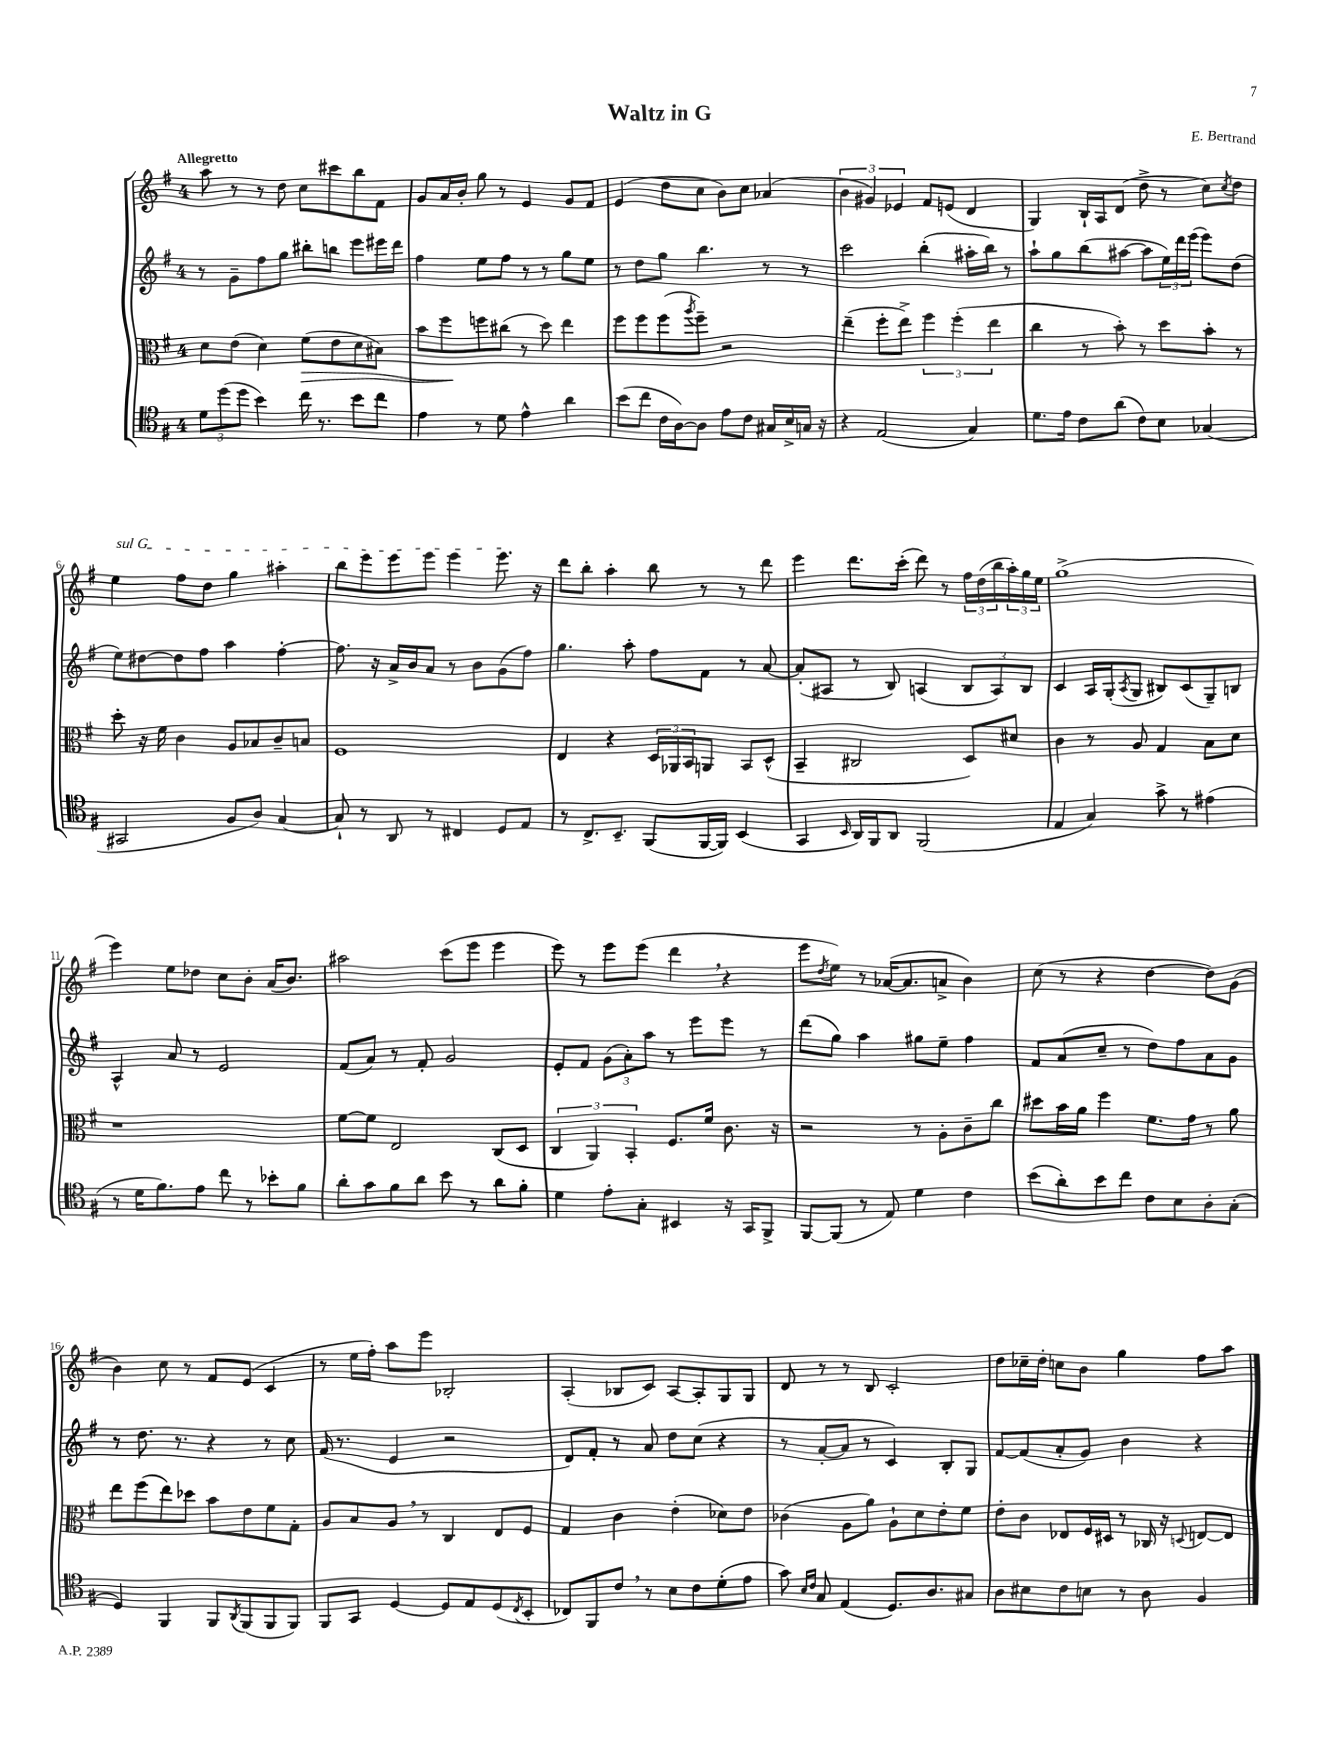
\header { title = "Waltz in G" composer = "E. Bertrand" }
<<
\new StaffGroup <<
\new Staff = "s0" {
    \clef treble \key g \major \once \override Staff.TimeSignature.style = #'single-digit \time 4/4 \tempo "Allegretto"
    a''8 r8 r8 d''8 c''8 cis'''8 b''8 fis'8 |
    g'8 a'16 b'16-. g''8 r8 e'4 g'8 fis'8 |
    e'4( d''8 c''8 b'8) c''8 aes'4( |
    \tuplet 3/2 { b'4 gis'4) ees'4 } fis'8 e'8( d'4 |
    g4) b16-! a16 d'8( d''8-> r8 c''8) \acciaccatura { c''8 } d''8 |
    \once \override TextSpanner.bound-details.left.text = \markup { \italic "sul G" } e''4\startTextSpan fis''8 d''8 g''4 ais''4-. |
    b''8 e'''8 e'''8 e'''8 e'''4 e'''8.\stopTextSpan r16 |
    d'''8 b''8-. a''4-. b''8 r8 r8 d'''8 |
    e'''4 d'''8. c'''16-.( d'''8) r8 \tuplet 3/2 { fis''16 d''16( b''16 } \tuplet 3/2 { a''16-.) g''16 e''16 } |
    g''1->( |
    e'''4) e''8 des''8 c''8 b'8-. a'16( b'8.) |
    ais''2 c'''8( e'''8 e'''4 |
    e'''8) r8 e'''8 e'''8( d'''4 \breathe r4 |
    e'''8 \acciaccatura { d''8 } e''8) r8 aes'16~( aes'8. a'8-> b'4) |
    c''8( r8 r4 d''4~ d''8) g'8( |
    b'4) c''8 r8 fis'8 e'8( c'4 |
    r8 e''16 fis''16-.) a''8 e'''8 bes2-. |
    a4-.( bes8 c'8) a8~ a8-. g8 g8 |
    d'8 r8 r8 b8 c'2-. |
    d''8 ces''16-- d''16-. c''8 b'8 g''4 fis''8 a''8 \bar "|." |
}
\new Staff = "s1" {
    \clef treble \key g \major \once \override Staff.TimeSignature.style = #'single-digit \time 4/4
    r8 g'8-- fis''8 g''8 bis''8-. b''8 e'''8 eis'''16 d'''16 |
    fis''4 e''8 fis''8 r8 r8 g''8 e''8 |
    r8 d''8 g''8 b''4. r8 r8 |
    c'''2 b''4-.( ais''16-. b''16) r8 |
    a''8-! g''8 b''8( ais''8~ ais''8 \tuplet 3/2 { e''16) d'''16 e'''16( } e'''8) d''8( |
    e''8) dis''8~ dis''8 fis''8 a''4 fis''4~-. |
    fis''8. r16 a'16-> b'16 a'8 r8 b'8 g'8( fis''8) |
    g''4. a''8-. fis''8 fis'8 r8 a'8~ |
    a'8-.( ais8 r8 b8) a4( \tuplet 3/2 { b8 a8) b8 } |
    c'4 a16 g16-.( \acciaccatura { a8 } g8 bis8) c'8( g8--) b8 |
    a4-^ a'8 r8 e'2 |
    fis'8( a'8) r8 fis'8-. g'2 |
    e'8-. fis'8 \tuplet 3/2 { g'8( a'8-.) a''8 } r8 e'''8 e'''8 r8 |
    d'''8( g''8) a''4 gis''8 e''8-- fis''4 |
    fis'8 a'8( c''8-- r8 d''8) fis''8 a'8 g'8 |
    r8 d''8. r8. r4 r8 c''8 |
    fis'16( r8. e'4 r2 |
    d'8) fis'8-. r8 a'8 d''8 c''8( r4 |
    r8 a'8~-. a'8 r8 c'4) b8-. g8 |
    fis'8~ fis'8( a'8-. g'8) b'4 r4 \bar "|." |
}
\new Staff = "s2" {
    \clef alto \key g \major \once \override Staff.TimeSignature.style = #'single-digit \time 4/4
    d'8 e'8( d'4) fis'8\>( e'8 d'8 bis8) |
    b'8 fis''8\! f''8 cis''8( r8 d''8) e''4 |
    fis''8 fis''8 fis''8( \acciaccatura { a''8 } fis''8--) r2 |
    e''4--( fis''8-. e''8->) \tuplet 3/2 { fis''4 fis''4-.( e''4 } |
    c''4 r8 b'8-.) r8 d''8 b'8-. r8 |
    d''8-. r16 fis'16 c'4 a8 bes8 c'8-- b8 |
    fis1 |
    e4 r4 \tuplet 3/2 { d16 aes,16 b,16 } a,8 b,8 d8-^( |
    b,4-- cis2 d8) dis'8 |
    c'4 r8 a8 g4 b8 d'8 |
    r1 |
    fis'8~ fis'8 e2 c8( d8 |
    \tuplet 3/2 { c4 a,4) b,4-. } fis8. fis'16 c'8. r16 |
    r2 r8 a8-. c'8-- c''8 |
    dis''8 b'16 a'16 fis''4 fis'8. g'16 r8 a'8 |
    e''8 fis''8( e''8) des''8 b'8 e'8 fis'8 g8-. |
    a8 b8 a8 \breathe r8 c4 e8 fis8 |
    g4 c'4 e'4-.( des'8) e'8 |
    ces'4( a8 a'8) a8-! d'8 e'8-. fis'8 |
    e'8-. c'8 ees8 fis16 dis16 r8 ces16 r16 \appoggiatura { d8 } e8~ e8 \bar "|." |
}
\new Staff = "s3" {
    \clef tenor \key g \major \once \override Staff.TimeSignature.style = #'single-digit \time 4/4
    \tuplet 3/2 { d'8 d''8( d''8 } b'4) c''16 r8. b'8 c''8 |
    e'4 r8 d'8 e'4-^ a'4 |
    b'8( c''8 c'16 a16~) a8 e'8 c'8 gis16 b16-> g16 r16 |
    r4 e2( g4) |
    d'8. e'16 c'8 a'8( c'8) b8 ges4( |
    gis,2 fis8 a8) g4~ |
    g8-! r8 a,8 r8 cis4 d8 e8 |
    r8 c8.-> b,8.-- fis,8( fis,16~ fis,16) b,4( |
    g,4 \grace { b,16 } a,16) fis,16 a,8 fis,2( |
    e4 g4) g'8-> r8 eis'4( |
    r8 d'16 fis'8.) e'8 c''8 r8 bes'8-. fis'8 |
    a'8-. g'8 fis'8 a'8 b'8 r8 a'8 fis'8-. |
    d'4 e'8-. g8-. bis,4 r16 g,16 fis,8-> |
    fis,8~ fis,8( r8 e8) d'4 c'4 |
    b'8( a'8-.) b'8 c''8 c'8 b8 a8-. g8-.( |
    d4) fis,4 fis,8 \acciaccatura { a,8 } fis,8( fis,8 fis,8) |
    fis,8 g,8 d4~ d8 e8 d8( \acciaccatura { c8 } b,8-. |
    ces8) fis,8 c'8 \breathe r8 b8 c'8 d'8-.( e'8 |
    g'8) \grace { b16 c'16 } g8 e4( d8.) a8. gis8 |
    a8 bis8 c'8 b8 r8 a8 fis4 \bar "|." |
}
>>
>>
